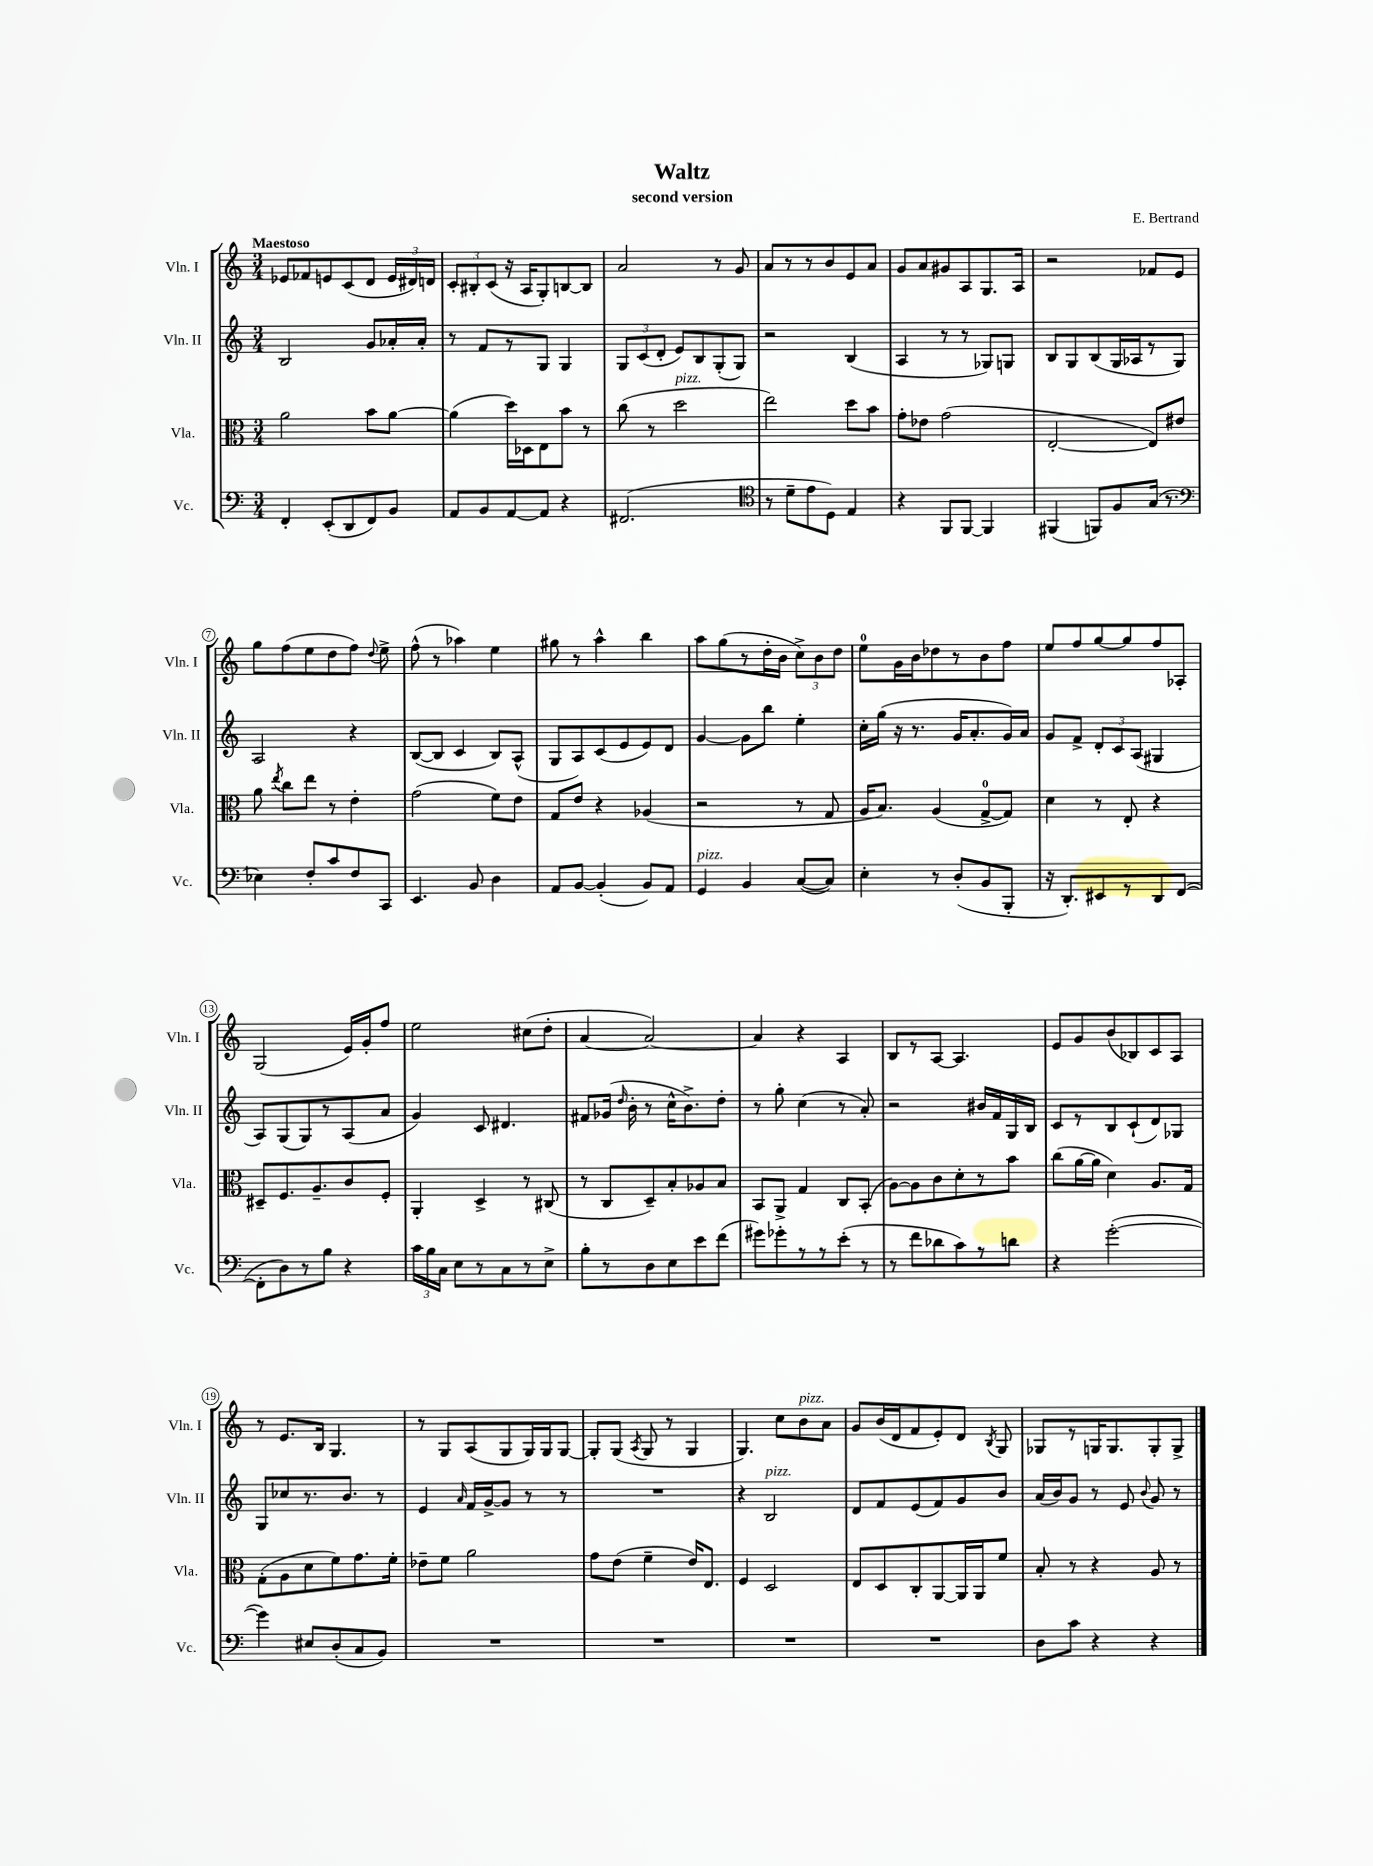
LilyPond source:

\header { title = "Waltz" composer = "E. Bertrand" subtitle = "second version" }
<<
\new StaffGroup <<
\new Staff = "s0" \with { instrumentName = "Vln. I" shortInstrumentName = "Vln. I" } {
    \clef treble \key c \major \numericTimeSignature \time 3/4 \tempo "Maestoso"
    \autoBeamOff ees'8[ fes'8 e'8 c'8( d'8] \tuplet 3/2 { e'16[ dis'16) d'16] } |
    \tuplet 3/2 { c'8[-. bis8-. c'8]( } r16 a16[ g8-.) b8~ b8] |
    a'2 r8 g'8 |
    a'8[ r8 r8 b'8 e'8 a'8] |
    g'8[ a'8 gis'8 a8 g8. a16] |
    r2 fes'8[ e'8] |
    g''8[ f''8( e''8 d''8 f''8]) \appoggiatura { d''8 } e''8-> |
    f''8-^( r8 aes''4) e''4 |
    gis''8 r8 a''4-^ b''4 |
    a''8[ g''8( r8 d''16-. b'16] \tuplet 3/2 { c''8[->) b'8 d''8] } |
    e''8[-0 g'16 b'16 des''8 r8 b'8 f''8] |
    e''8[ f''8 g''8~ g''8 f''8 aes8]-. |
    g2( e'16[) g'16-. f''8] |
    e''2 cis''8[( d''8]-. |
    a'4~ a'2~) |
    a'4 r4 a4 |
    b8[ r8 a8]~ a4. |
    e'8[ g'8 b'8( bes8) c'8 a8] |
    r8 e'8.[ b16] g4. |
    r8 g8[ a8( g8 g16) g16 g8]~ |
    g8[-. g8]( \acciaccatura { a8 } g8 r8 g4 |
    g4.) c''8[ b'8^\markup { \italic "pizz." } a'8] |
    g'8[ b'16( d'16 f'8 e'8-.) d'8] \acciaccatura { b8 } g8 |
    ges8[ r8 g16 g8. g8-. g8]-> \bar "|." |
}
\new Staff = "s1" \with { instrumentName = "Vln. II" shortInstrumentName = "Vln. II" } {
    \clef treble \key c \major \numericTimeSignature \time 3/4
    \autoBeamOff b2 g'8[ aes'16-. aes'16]-. |
    r8 f'8[ r8 g8] g4 |
    \tuplet 3/2 { g8[ c'8( d'8]-. } e'8[) b8 g8-.( g8]) |
    r2 b4( |
    a4 r8 r8 ges8[) g8] |
    b8[ g8 b8( g16 aes16 r8 g8]) |
    a2 r4 |
    b8[~( b8] c'4 b8[) a8]-^( |
    g8[ a8) c'8( e'8 e'8) d'8] |
    g'4~ g'8[ b''8] e''4-. |
    c''16[-. g''16]( r16 r8. g'16[ a'8.-. g'16) a'16] |
    g'8[ f'8]-> \tuplet 3/2 { d'8[-. c'8 a8]( } gis4 |
    a8[) g8( g8) r8 a8( a'8] |
    g'4) c'8 dis'4. |
    fis'8[ ges'16]( \grace { d''16 } b'16-. r8 c''16[-^ b'8.->) d''8]-. |
    r8 g''8-. c''4( r8 a'8-.) |
    r2 bis'16[ f'16 g16 b16] |
    c'8[ r8 b8 c'8-!( d'8) ges8] |
    g8[ ces''8 r8. b'8.] r8 |
    e'4 \grace { a'16 } f'16[ g'16~-> g'8] r8 r8 |
    R2. |
    r4 b2^\markup { \italic "pizz." } |
    d'8[ f'8 e'8( f'8) g'8 b'8] |
    a'16[( b'16) g'8] r8 e'8 \appoggiatura { b'8 } g'8 r8 \bar "|." |
}
\new Staff = "s2" \with { instrumentName = "Vla." shortInstrumentName = "Vla." } {
    \clef alto \key c \major \numericTimeSignature \time 3/4
    \autoBeamOff a'2 b'8[ a'8]~ |
    a'4( d''16[) des16 e8 b'8] r8 |
    c''8( r8 d''2^\markup { \italic "pizz." } |
    e''2) d''8[ b'8] |
    g'8[-. ees'8] g'2( |
    e2~-. e8[) eis'8] |
    a'8 \acciaccatura { e''8 } c''8[ e''8] r8 e'4-. |
    g'2( f'8[) e'8] |
    g8[ e'8] r4 aes4( |
    r2 r8 g8 |
    a16[ b8.]) a4( g8[-0~-> g8]) |
    d'4 r8 e8-. r4 |
    dis8[-- f8. a8.-- c'8 f8]-. |
    a,4-. d4-> r8 cis8( |
    r8 c8[ d8--) b8-. aes8 b8] |
    b,8[ a,8]-> g4 c8[ b,8]-.( |
    a8[~) a8 c'8 d'8-. r8 b'8] |
    c''8[( a'16~ a'16] d'4) a8.[ g16] |
    g8[-.( a8 d'8 f'8) g'8. f'16]-. |
    ees'8[-- f'8] a'2 |
    g'8[ e'8]( f'4-- e'16[) e8.] |
    f4 d2 |
    e8[ d8 c8-. a,8~ a,16 a,16 f'8] |
    b8-. r8 r4 a8 r8 \bar "|." |
}
\new Staff = "s3" \with { instrumentName = "Vc." shortInstrumentName = "Vc." } {
    \clef bass \key c \major \numericTimeSignature \time 3/4
    \autoBeamOff f,4-. e,8[-.( d,8 f,8) b,8] |
    a,8[ b,8 a,8~ a,8] r4 |
    fis,2.( |
    \clef tenor r8 d'8[-- e'8 d8]) e4 |
    r4 f,8[ f,8]~ f,4 |
    fis,4( f,8[) f8 g16]( r8. |
    \clef bass ees4) f8[-. c'8 f8 c,8] |
    e,4. b,8 d4 |
    a,8[ b,8]~ b,4-.( b,8[) a,8] |
    g,4^\markup { \italic "pizz." } b,4 c8[~( c8]) |
    e4-. r8 d8[-.( b,8 b,,8]-. |
    r16 d,8.[-.) eis,8 r8 d,8 f,8]~( |
    f,8[-. d8) r8 b8] r4 |
    \tuplet 3/2 { c'16[ b16 c16] } e8[ r8 c8 r8 e8]-> |
    b8[-. r8 d8 e8 e'8 f'8]( |
    gis'8[) ges'8-. r8 r8 e'8]-.( r8 |
    r8 f'8[ des'8 c'8) r8 d'8] |
    r4 g'2~-.( |
    g'4) eis8[ d8-.( c8 b,8]) |
    R2. |
    R2. |
    R2. |
    R2. |
    d8[ c'8] r4 r4 \bar "|." |
}
>>
>>
\layout { \context { \Score \override BarNumber.stencil = #(make-stencil-circler 0.1 0.3 ly:text-interface::print) } }
